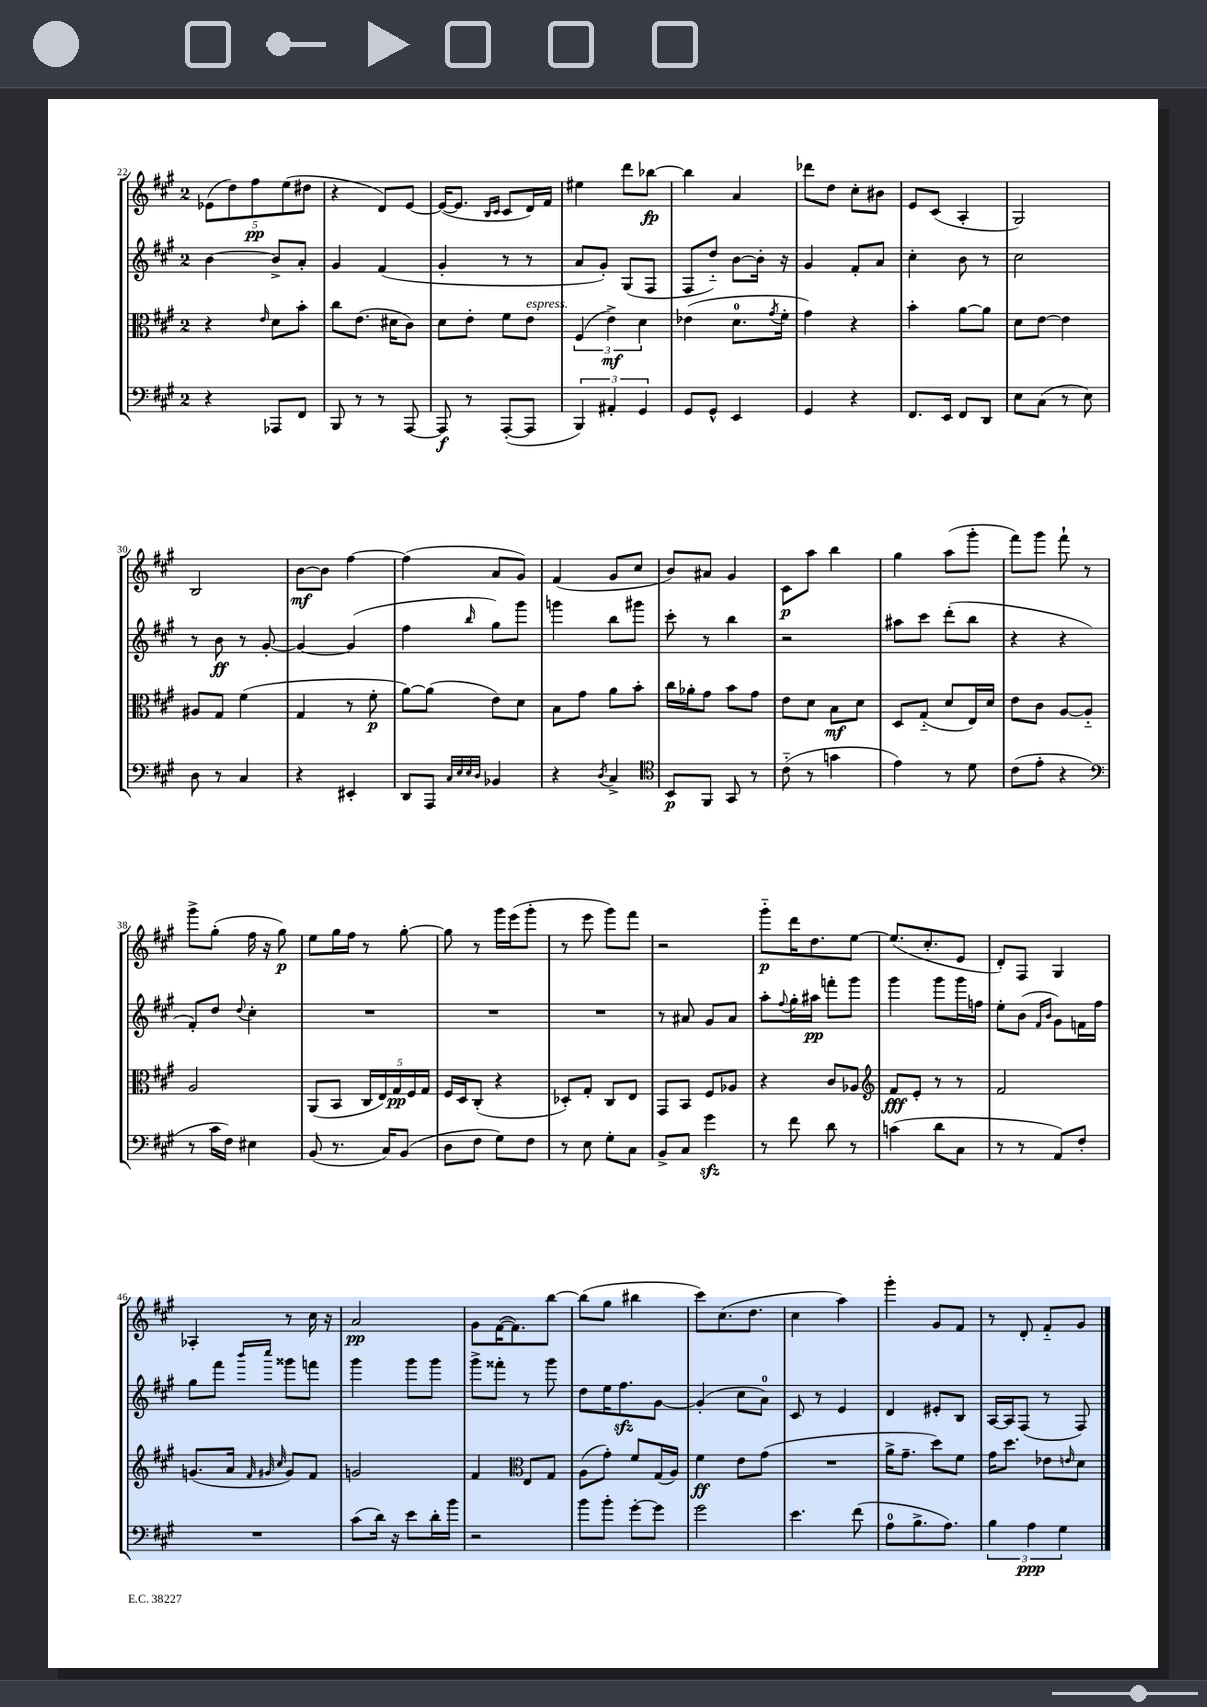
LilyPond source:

<<
\new StaffGroup <<
\new Staff = "s0" {
    \clef treble \key a \major \once \override Staff.TimeSignature.style = #'single-digit \time 2/4
    \tuplet 5/4 { ees'8( d''8) fis''8\pp e''8( dis''8 } |
    r4 d'8) e'8~ |
    e'16~( e'8. \grace { b16 cis'16 } cis'8 d'16) fis'16 |
    eis''4 d'''8 bes''8~\fp |
    bes''4 a'4 |
    des'''8 d''8 cis''8-. bis'8 |
    e'8 cis'8( a4-. |
    gis2) |
    b2 |
    b'8~\mf b'8 fis''4~ |
    fis''4( a'8 gis'8) |
    fis'4( gis'8 cis''8 |
    b'8) ais'8 gis'4 |
    cis'8\p a''8 b''4 |
    gis''4 a''8( gis'''8-. |
    fis'''8) gis'''8 fis'''8-! r8 |
    gis'''8-> gis''8-.( fis''16 r16 gis''8\p) |
    e''8 gis''16 fis''16 r8 gis''8~-. |
    gis''8 r8 gis'''16 e'''16( gis'''8-. |
    r8 e'''8 gis'''8) fis'''8 |
    r2 |
    gis'''8-_\p d'''16 d''8. e''8~ |
    e''8.( cis''8.-. e'8 |
    d'8-.) fis8 gis4 |
    aes4-. r8 cis''16 r16 |
    a'2\pp |
    gis'8 fis'16~( fis'8.) b''8~ |
    b''8( gis''8 bis''4 |
    cis'''8) cis''8.( d''8. |
    cis''4 a''4) |
    gis'''4-. gis'8 fis'8 |
    r8 d'8-. fis'8-_ gis'8 \bar "|." |
}
\new Staff = "s1" {
    \clef treble \key a \major \once \override Staff.TimeSignature.style = #'single-digit \time 2/4
    b'4~ b'8-> a'8-. |
    gis'4 fis'4( |
    gis'4-. r8 r8 |
    a'8 gis'8-.) gis8( fis8 |
    fis8 d''8-_) b'8~ b'16-. r16 |
    gis'4 fis'8-. a'8 |
    cis''4-. b'8 r8 |
    cis''2 |
    r8 b'8\ff r8 gis'8~-. |
    gis'4~ gis'4( |
    fis''4 \grace { b''16 } gis''8) gis'''8 |
    g'''4 b''8 gis'''8 |
    cis'''8-. r8 b''4 |
    r2 |
    ais''8 cis'''8 d'''8-.( b''8 |
    r4 r4 |
    fis'8-.) d''8 \appoggiatura { d''8 } cis''4-. |
    R2 |
    R2 |
    R2 |
    r8 ais'8 gis'8 ais'8 |
    a''8-. \appoggiatura { fis''8 } gis''16-. ais''16\pp f'''8-. gis'''8 |
    gis'''4 gis'''8 gis'''16 f''16 |
    e''8-. b'8( \grace { fis'16 b'16 } gis'8) f'16 fis''16 |
    gis''8 fis'''8 \grace { b'''16 cis''''16 } gisis'''8 f'''8 |
    gis'''4 gis'''8 gis'''8 |
    gis'''8-> fisis'''8-. r8 gis'''8 |
    d''8 e''16 fis''8.\sfz gis'8~ |
    gis'4-.( cis''8 a'8-0) |
    cis'8 r8 e'4 |
    d'4 eis'8-. b8 |
    a16~ a16 fis8( r8 fis8) \bar "|." |
}
\new Staff = "s2" {
    \clef alto \key a \major \once \override Staff.TimeSignature.style = #'single-digit \time 2/4
    r4 \grace { e'16 } d'8 b'8-. |
    cis''8 e'8.( dis'16 cis'8) |
    d'8 e'8-. fis'8 e'8^\markup { \italic "espress." } |
    \tuplet 3/2 { fis4( e'4->\mf) d'4 } |
    ees'4( d'8.-0 \acciaccatura { gis'8 } fis'16-. |
    gis'4) r4 |
    b'4-. a'8~ a'8 |
    d'8 e'8~ e'4 |
    ais8 gis8 fis'4( |
    gis4 r8 fis'8-.\p |
    a'8~) a'8( e'8) d'8 |
    b8 gis'8 a'8 b'8-. |
    cis''16 aes'16-. gis'8 b'8 gis'8 |
    e'8 d'8 b8\mf d'8 |
    d8 gis8-_( d'8 e16) d'16 |
    e'8 cis'8 a8~ a8-_ |
    a2 |
    a,8( b,8 \tuplet 5/4 { cis16 e16) gis16\pp fis16 gis16 } |
    fis16 d16 cis8-.( r4 |
    des8-.) gis8-. cis8 e8 |
    gis,8 b,8 fis8 aes8 |
    r4 cis'8 aes8 |
    \clef treble fis'8\fff e'8-. r8 r8 |
    fis'2 |
    g'8.( a'16 \grace { fis'32 gis'32 cis''32 } gis'8) fis'8 |
    g'2 |
    fis'4 \clef alto e8 gis8 |
    a8( gis'8-.) fis'8 gis16( a16) |
    fis'4\ff e'8 gis'8( |
    R2 |
    a'16-> gis'8.-- d''8) fis'8 |
    gis'16 d''8. ees'8 \grace { e'16 } d'8 \bar "|." |
}
\new Staff = "s3" {
    \clef bass \key a \major \once \override Staff.TimeSignature.style = #'single-digit \time 2/4
    r4 aes,,8 fis,8 |
    b,,8 r8 r8 a,,8~ |
    a,,8\f r8 a,,8~-.( a,,8 |
    \tuplet 3/2 { b,,4) ais,4-. gis,4 } |
    gis,8 gis,8-^ e,4 |
    gis,4 r4 |
    fis,8. e,16 fis,8 d,8 |
    e8 cis8( r8 e8) |
    d8 r8 cis4 |
    r4 eis,4-. |
    d,8 a,,8 \grace { cis32 e32 e32 d32 } bes,4 |
    r4 \acciaccatura { d8 } cis4-> |
    \clef tenor b,8\p fis,8 gis,8 r8 |
    cis'8-_( r8 g'4 |
    e'4) r8 d'8 |
    cis'8( e'8-. r4 |
    \clef bass r8 cis'16 fis16) eis4 |
    b,8( r8. cis16) b,8( |
    d8 fis8 gis8) fis8 |
    r8 e8 gis8-. cis8 |
    b,8-> cis8 gis'4\sfz |
    r8 fis'8 d'8 r8 |
    c'4( d'8 cis8 |
    r8 r8 a,8) fis8-. |
    R2 |
    cis'8( d'16) r16 e'8 d'16-. b'16 |
    r2 |
    b'8 b'8-. gis'8~-. gis'8 |
    gis'2 |
    e'4. fis'8( |
    a8-0 b8.-> a8.) |
    \tuplet 3/2 { b4 a4\ppp gis4 } \bar "|." |
}
>>
>>
\layout { \context { \Score currentBarNumber = #22 } }
